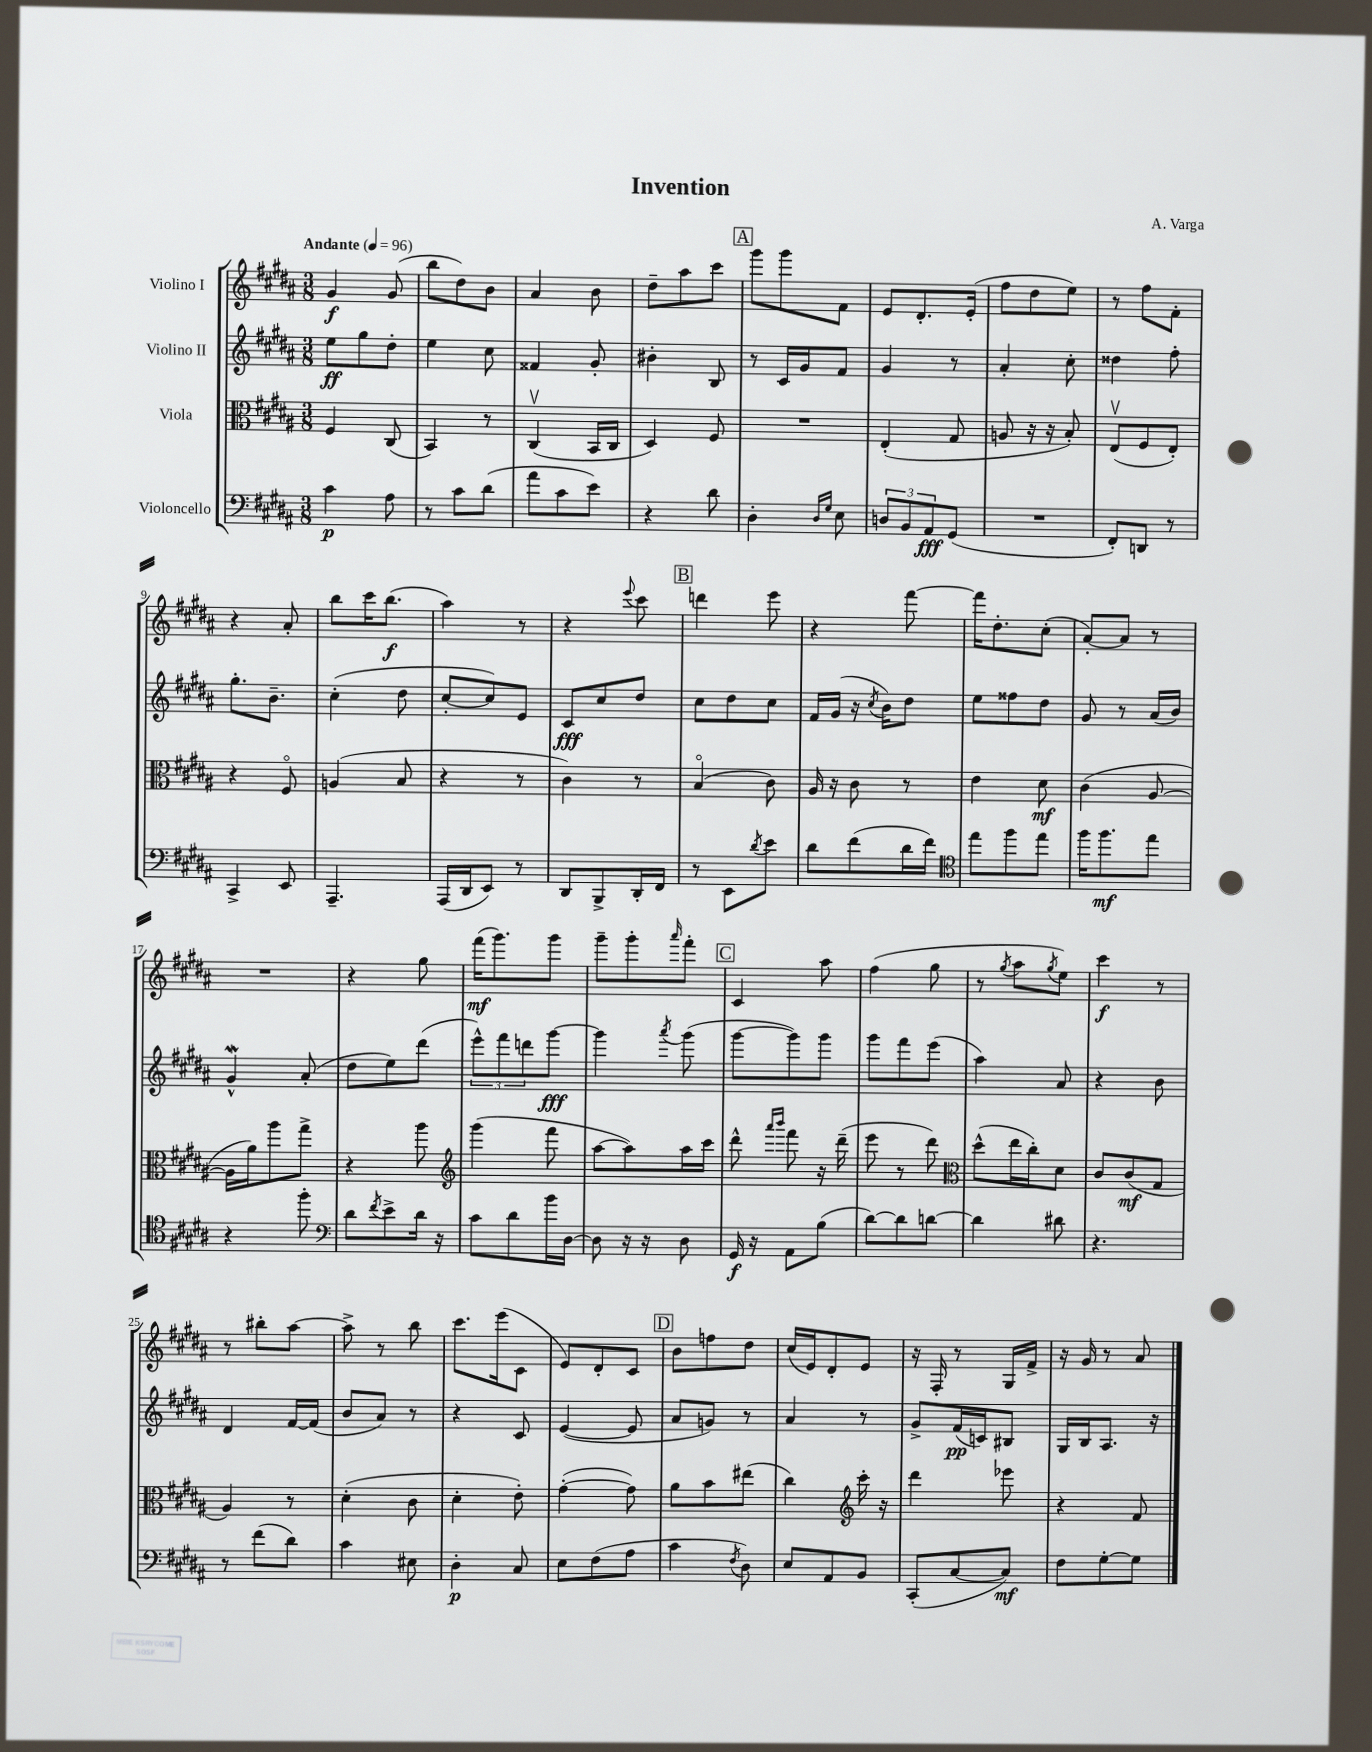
\header { title = "Invention" composer = "A. Varga" }
<<
\new StaffGroup <<
\new Staff = "s0" \with { instrumentName = "Violino I" } {
    \clef treble \key b \major \numericTimeSignature \time 3/8 \tempo "Andante" 4 = 96
    gis'4\f gis'8( |
    b''8 dis''8) b'8 |
    ais'4 b'8 |
    dis''8-- ais''8 cis'''8 |
    \mark \markup { \box "A" } gis'''8 gis'''8 fis'8 |
    e'8 dis'8.-. e'16-.( |
    fis''8 dis''8 e''8) |
    r8 fis''8 fis'8-. |
    r4 ais'8-. |
    b''8 cis'''16 b''8.\f( |
    ais''4) r8 |
    r4 \appoggiatura { e'''8 } cis'''8 |
    \mark \markup { \box "B" } d'''4 e'''8 |
    r4 fis'''8~ |
    fis'''16 dis''8.-. cis''8-.( |
    ais'8~-.) ais'8 r8 |
    R4. |
    r4 gis''8 |
    fis'''16\mf( gis'''8.) gis'''8 |
    gis'''8-- gis'''8-. \grace { ais'''16 } fis'''8-. |
    \mark \markup { \box "C" } cis'4 ais''8 |
    fis''4( gis''8 |
    r8 \acciaccatura { gis''8 } ais''8 \acciaccatura { gis''8 } e''8) |
    cis'''4\f r8 |
    r8 bis''8-. ais''8~ |
    ais''8-> r8 b''8 |
    cis'''8. e'''16( cis'8 |
    e'8) dis'8-. cis'8 |
    \mark \markup { \box "D" } b'8 f''8 dis''8 |
    cis''16( e'16) dis'8-. e'8 |
    r16 fis16-. r8 gis16 fis'16-> |
    r16 gis'16 r8 ais'8 \bar "|." |
}
\new Staff = "s1" \with { instrumentName = "Violino II" } {
    \clef treble \key b \major \numericTimeSignature \time 3/8
    e''8\ff gis''8 dis''8-. |
    e''4 cis''8 |
    fisis'4 gis'8-. |
    bis'4-. b8 |
    \mark \markup { \box "A" } r8 cis'16 gis'16 fis'8 |
    gis'4 r8 |
    ais'4-. cis''8-. |
    disis''4 fis''8-. |
    gis''8.-. b'8.-- |
    cis''4-.( dis''8 |
    cis''8~-. cis''8) e'8 |
    cis'8\fff cis''8 dis''8 |
    \mark \markup { \box "B" } cis''8 dis''8 cis''8 |
    fis'16 gis'16( r16 \acciaccatura { cis''8 } b'16) dis''8 |
    e''8 fisis''8 dis''8 |
    gis'8 r8 ais'16( b'16) |
    gis'4-^\mordent ais'8-.( |
    dis''8 e''8) dis'''8( |
    \tuplet 3/2 { e'''8-^) fis'''8 d'''8 } gis'''8~\fff |
    gis'''4 \acciaccatura { ais'''8 } gis'''8( |
    \mark \markup { \box "C" } gis'''8~ gis'''8) gis'''8 |
    gis'''8 fis'''8 e'''8( |
    ais''4) ais'8 |
    r4 b'8 |
    dis'4 fis'16~ fis'16( |
    b'8 ais'8) r8 |
    r4 cis'8 |
    e'4~( e'8 |
    \mark \markup { \box "D" } ais'8 g'8) r8 |
    ais'4 r8 |
    gis'8-> fis'16\pp( c'16) bis8 |
    gis16 b16 ais8. r16 \bar "|." |
}
\new Staff = "s2" \with { instrumentName = "Viola" } {
    \clef alto \key b \major \numericTimeSignature \time 3/8
    fis4 cis8( |
    b,4) r8 |
    cis4\upbow( b,16 cis16 |
    dis4) fis8 |
    \mark \markup { \box "A" } R4. |
    e4-.( gis8 |
    a8 r16 r16 b8-.) |
    e8\upbow( fis8 e8-.) |
    r4 fis8\flageolet |
    a4( b8 |
    r4 r8 |
    cis'4) r8 |
    \mark \markup { \box "B" } b4\flageolet( cis'8) |
    ais16 r16 cis'8 r8 |
    e'4 dis'8\mf |
    cis'4( ais8~ |
    ais16 ais'16) ais''8 gis''8-> |
    r4 ais''8 |
    \clef treble gis'''4( fis'''8 |
    ais''8~ ais''8) ais''16 cis'''16 |
    \mark \markup { \box "C" } dis'''8-^ \grace { ais'''16 b'''16 } fis'''8 r16 dis'''16--( |
    e'''8 r8 dis'''8) |
    \clef alto dis''8-^( e''16 cis''16-.) dis'8 |
    cis'8 cis'8\mf( gis8 |
    ais4) r8 |
    dis'4-.( cis'8 |
    dis'4-. e'8-.) |
    gis'4~-.( gis'8) |
    \mark \markup { \box "D" } ais'8 b'8 eis''8( |
    cis''4) \clef treble cis'''16-. r16 |
    dis'''4 ees'''8 |
    r4 fis'8 \bar "|." |
}
\new Staff = "s3" \with { instrumentName = "Violoncello" } {
    \clef bass \key b \major \numericTimeSignature \time 3/8
    cis'4\p ais8 |
    r8 cis'8 dis'8( |
    ais'8 cis'8 e'8) |
    r4 dis'8 |
    \mark \markup { \box "A" } dis4-. \grace { dis16 gis16 } e8 |
    \tuplet 3/2 { d8 b,8 ais,8\fff } gis,8( |
    R4. |
    fis,8-.) d,8 r8 |
    cis,4-> e,8 |
    ais,,4.-- |
    ais,,16( dis,16 e,8) r8 |
    dis,8 b,,8-> dis,16-. fis,16 |
    \mark \markup { \box "B" } r8 e,8 \acciaccatura { dis'8 } e'8 |
    dis'8 fis'8( dis'16 fis'16) |
    \clef tenor e''8 fis''8 e''8 |
    fis''16 fis''8.\mf e''8 |
    r4 fis''8-. |
    \clef bass dis'8 \acciaccatura { fis'8 } e'8-> dis'16 r16 |
    cis'8 dis'8 b'16 dis16~ |
    dis8 r16 r16 dis8 |
    \mark \markup { \box "C" } gis,16\f r16 ais,8 b8( |
    dis'8~) dis'8 d'8~ |
    d'4 dis'8 |
    r4. |
    r8 fis'8( dis'8) |
    cis'4 eis8 |
    dis4-.\p cis8 |
    e8 fis8( ais8 |
    \mark \markup { \box "D" } cis'4 \acciaccatura { fis8 } dis8) |
    e8 ais,8 b,8 |
    cis,8-.( cis8~ cis8\mf) |
    fis8 gis8~-. gis8 \bar "|." |
}
>>
>>
